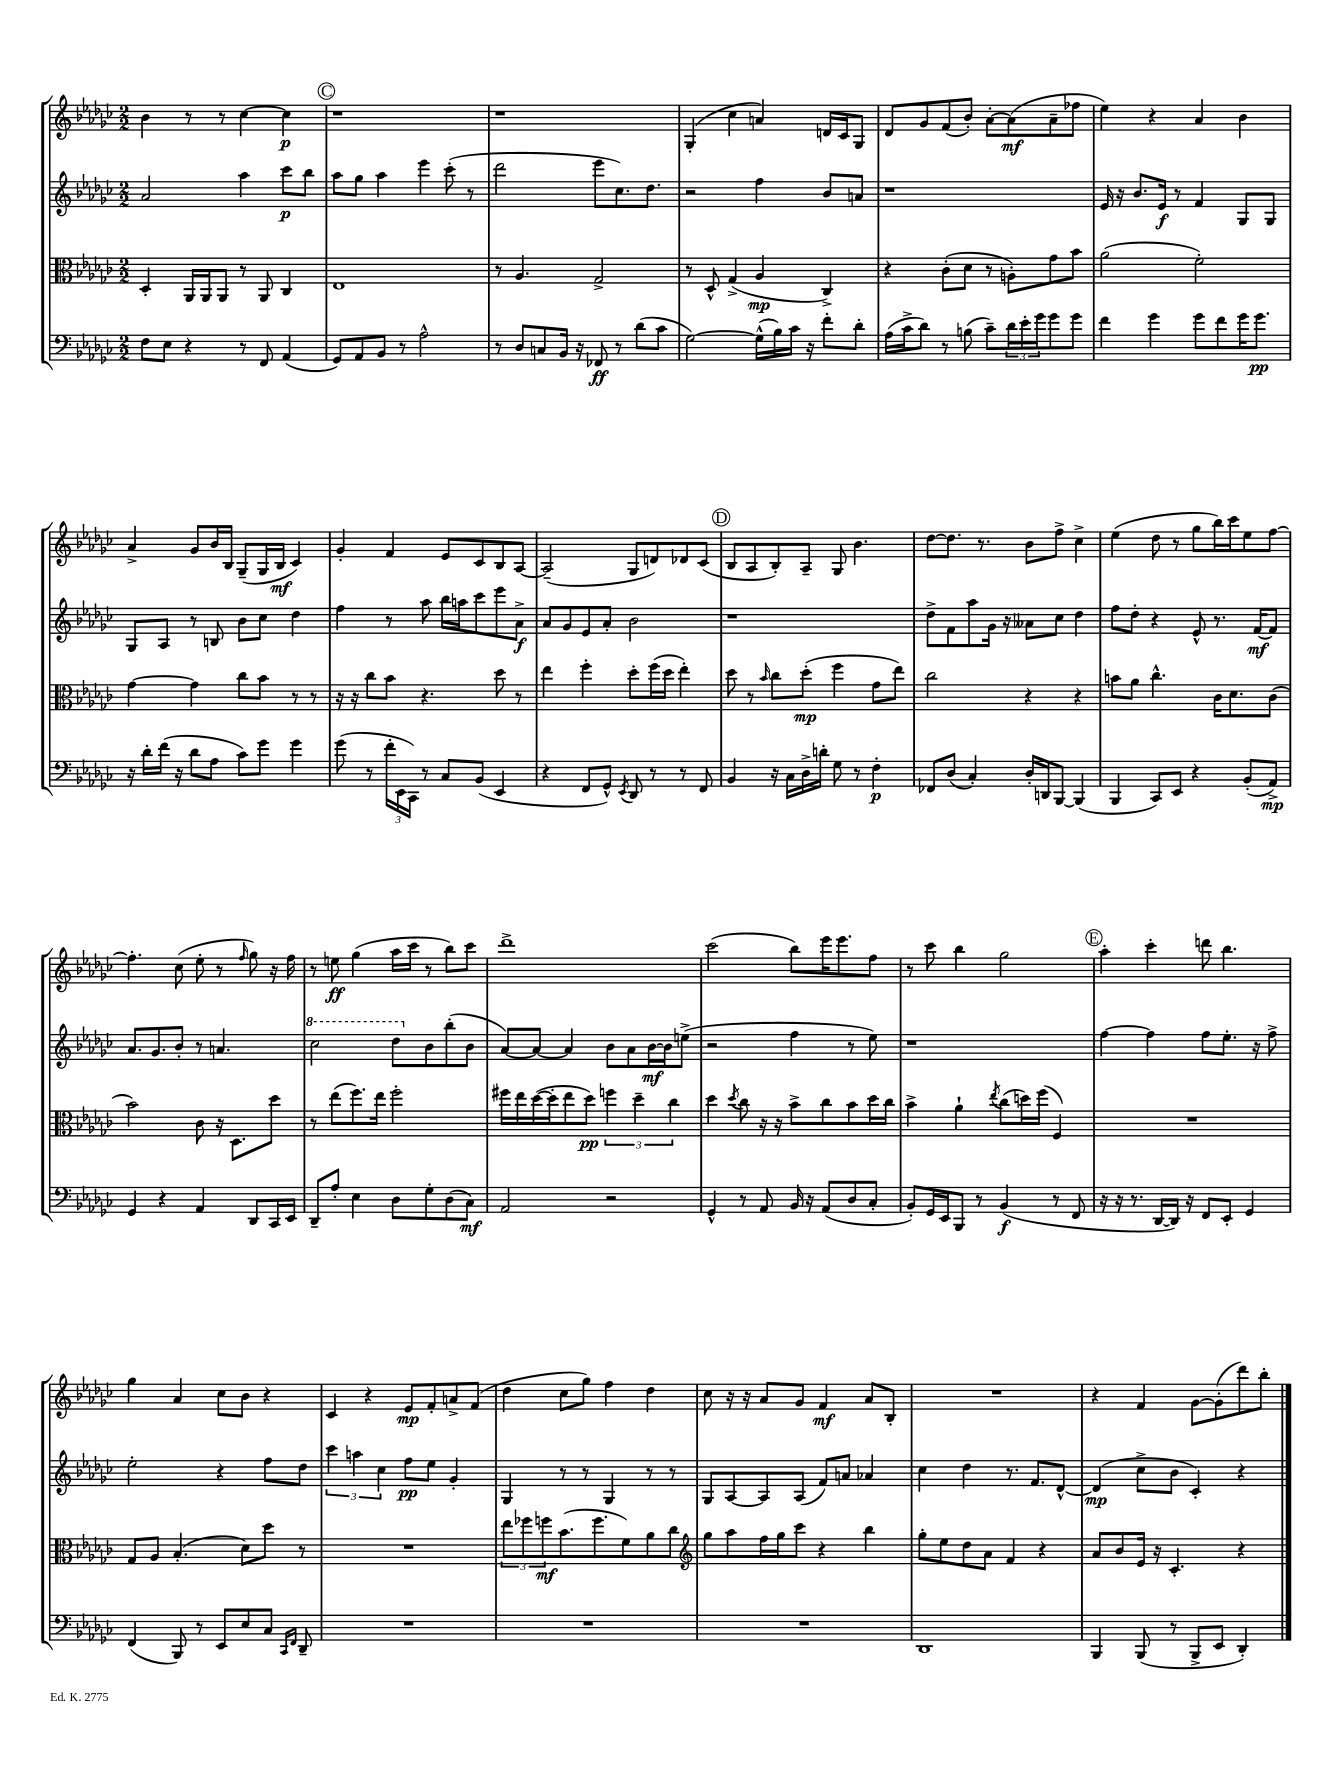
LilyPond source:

<<
\new StaffGroup <<
\new Staff = "s0" {
    \clef treble \key ges \major \numericTimeSignature \time 2/2
    bes'4 r8 r8 ces''4~ ces''4\p |
    \mark \markup { \circle "C" } r1 |
    r1 |
    ges4-.( ces''4 a'4) d'16 ces'16 ges8 |
    des'8 ges'8 f'8( bes'8-.) aes'8~-. aes'8\mf( aes'8-- fes''8 |
    ees''4) r4 aes'4 bes'4 |
    aes'4-> ges'8 bes'16 bes16 ges8--( ges16 bes16\mf ces'4) |
    ges'4-. f'4 ees'8 ces'8 bes8 aes8~ |
    aes2--( ges8 d'8) des'8 ces'8( |
    \mark \markup { \circle "D" } bes8 aes8 bes8-.) aes8-- ges8 bes'4. |
    des''8~ des''8. r8. bes'8 f''8-> ces''4-> |
    ees''4( des''8 r8 ges''8 bes''16) ces'''16 ees''8 f''8~ |
    f''4.-. ces''8( ees''8-. r8 \grace { f''16 } ges''8) r16 f''16 |
    r8 e''8\ff ges''4( aes''16 ces'''16 r8 bes''8) ces'''8 |
    des'''1-> |
    ces'''2( bes''8) ees'''16 ees'''8. f''8 |
    r8 ces'''8 bes''4 ges''2 |
    \mark \markup { \circle "E" } aes''4-. ces'''4-. d'''8 bes''4. |
    ges''4 aes'4 ces''8 bes'8 r4 |
    ces'4 r4 ees'8\mp f'8-. a'8-> f'8( |
    des''4 ces''8 ges''8) f''4 des''4 |
    ces''8 r16 r16 aes'8 ges'8 f'4\mf aes'8 bes8-. |
    R1 |
    r4 f'4 ges'8~ ges'8-.( des'''8) bes''8-. \bar "|." |
}
\new Staff = "s1" {
    \clef treble \key ges \major \numericTimeSignature \time 2/2
    aes'2 aes''4 ces'''8\p bes''8 |
    \mark \markup { \circle "C" } aes''8 ges''8 aes''4 ees'''4 ces'''8-.( r8 |
    des'''2 ees'''8 ces''8.) des''8. |
    r2 f''4 bes'8 a'8 |
    r1 |
    ees'16 r16 bes'8. ees'16\f r8 f'4 ges8 ges8 |
    ges8 aes8 r8 b8 bes'8 ces''8 des''4 |
    f''4 r8 aes''8 bes''16 a''16 ces'''8 ees'''8 aes'8->\f |
    aes'8 ges'8 ees'8 aes'8-. bes'2 |
    \mark \markup { \circle "D" } r1 |
    des''8-> f'8 aes''8 ges'16 r16 aeses'8 ces''8 des''4 |
    f''8 des''8-. r4 ees'8-^ r8. f'16~\mf f'8 |
    aes'8. ges'8. bes'8-. r8 a'4. |
    \ottava #1 ces'''2 des'''8 \ottava #0 bes'8 bes''8-.( bes'8 |
    aes'8~) aes'8~ aes'4 bes'8 aes'8 bes'16~\mf bes'16 e''8->( |
    r2 f''4 r8 ees''8) |
    r1 |
    \mark \markup { \circle "E" } f''4~ f''4 f''8 ees''8.-. r16 f''8-> |
    ees''2-. r4 f''8 des''8 |
    \tuplet 3/2 { ces'''4 a''4 ces''4 } f''8\pp ees''8 ges'4-. |
    ges4 r8 r8 ges4 r8 r8 |
    ges8 aes8~ aes8 aes8( f'8) a'8 aes'4 |
    ces''4 des''4 r8. f'8. des'8~-^ |
    des'4\mp( ces''8-> bes'8 ces'4-.) r4 \bar "|." |
}
\new Staff = "s2" {
    \clef alto \key ges \major \numericTimeSignature \time 2/2
    des4-. aes,16 aes,16 aes,8 r8 aes,8 ces4 |
    \mark \markup { \circle "C" } ees1 |
    r8 aes4. ges2-> |
    r8 des8-^ ges4->( aes4\mp ces4->) |
    r4 ces'8-.( des'8 r8 a8-.) ges'8 bes'8 |
    aes'2( f'2-.) |
    ges'4~ ges'4 ces''8 bes'8 r8 r8 |
    r16 r16 ces''8 bes'8 r4. des''8 r8 |
    ees''4 f''4-. des''8-. f''16( des''16 ees''4-.) |
    \mark \markup { \circle "D" } des''8 r8 \grace { bes'16 } ces''8 des''8-.\mp( f''4 ges'8 ees''8) |
    ces''2 r4 r4 |
    b'8 aes'8 ces''4.-^ ces'16 des'8. ces'8( |
    bes'2) ces'8 r16 des8. des''8 |
    r8 ees''8( f''8.) ees''16 f''2-. |
    fis''16 ees''16 des''16~( des''16-. ees''8 des''8\pp) \tuplet 3/2 { f''4 des''4-- ces''4 } |
    des''4 \acciaccatura { des''8 } ces''8 r16 r16 bes'8-> ces''8 bes'8 des''16 ces''16 |
    bes'4-> aes'4-! \acciaccatura { ees''8 } ces''8( d''16) f''16( f4) |
    \mark \markup { \circle "E" } R1 |
    ges8 aes8 bes4.-.( des'8) des''8 r8 |
    R1 |
    \tuplet 3/2 { ees''8 fes''8 f''8\mf } bes'8.( f''8. f'8) aes'8 ces''8 |
    \clef treble ges''8 aes''8 f''16 ges''16 ces'''8 r4 bes''4 |
    ges''8-. ees''8 des''8 aes'8 f'4 r4 |
    aes'8 bes'8 ees'16 r16 ces'4.-. r4 \bar "|." |
}
\new Staff = "s3" {
    \clef bass \key ges \major \numericTimeSignature \time 2/2
    f8 ees8 r4 r8 f,8 aes,4( |
    \mark \markup { \circle "C" } ges,8) aes,8 bes,8 r8 aes2-^ |
    r8 des8 c8 bes,16 r16 fes,8\ff r8 des'8( ces'8 |
    ges2~) ges16-^( bes16) ces'16 r16 f'8-. des'8-. |
    aes16( ces'16-> des'8) r8 b8( ces'8--) \tuplet 3/2 { des'16 ees'16-. ges'16 } ges'8 ges'8 |
    f'4 ges'4 ges'8 f'8 ges'16 ges'8.\pp |
    r16 des'16-. f'16( r16 des'8 aes8 ces'8) ges'8 ges'4 |
    ges'8( r8 \tuplet 3/2 { f'16-. ees,16 ces,16) } r8 ces8 bes,8( ees,4 |
    r4 f,8 ges,8-^) \acciaccatura { ees,8 } des,8 r8 r8 f,8 |
    \mark \markup { \circle "D" } bes,4 r16 ces16 des16-> d'16-. ges8 r8 f4-.\p |
    fes,8 des8( ces4-.) des16-. d,16 bes,,8~ bes,,4( |
    bes,,4 ces,8) ees,8 r4 bes,8-.( aes,8->\mp) |
    ges,4 r4 aes,4 des,8 ces,16 ees,16 |
    des,8-- aes8-. ees4 des8 ges8-. des8( ces8\mf) |
    aes,2 r2 |
    ges,4-^ r8 aes,8 bes,16 r16 aes,8( des8 ces8-. |
    bes,8-.) ges,16 ees,16 bes,,8 r8 bes,4\f( r8 f,8 |
    \mark \markup { \circle "E" } r16 r16 r8. des,16~ des,16) r16 f,8 ees,8-. ges,4 |
    f,4( bes,,8) r8 ees,8 ees8 ces8 \grace { ces,16 f,16 } des,8-- |
    R1 |
    R1 |
    R1 |
    des,1 |
    bes,,4 bes,,8( r8 bes,,8-> ees,8 des,4-.) \bar "|." |
}
>>
>>
\layout { \context { \Score \remove "Bar_number_engraver" } }
